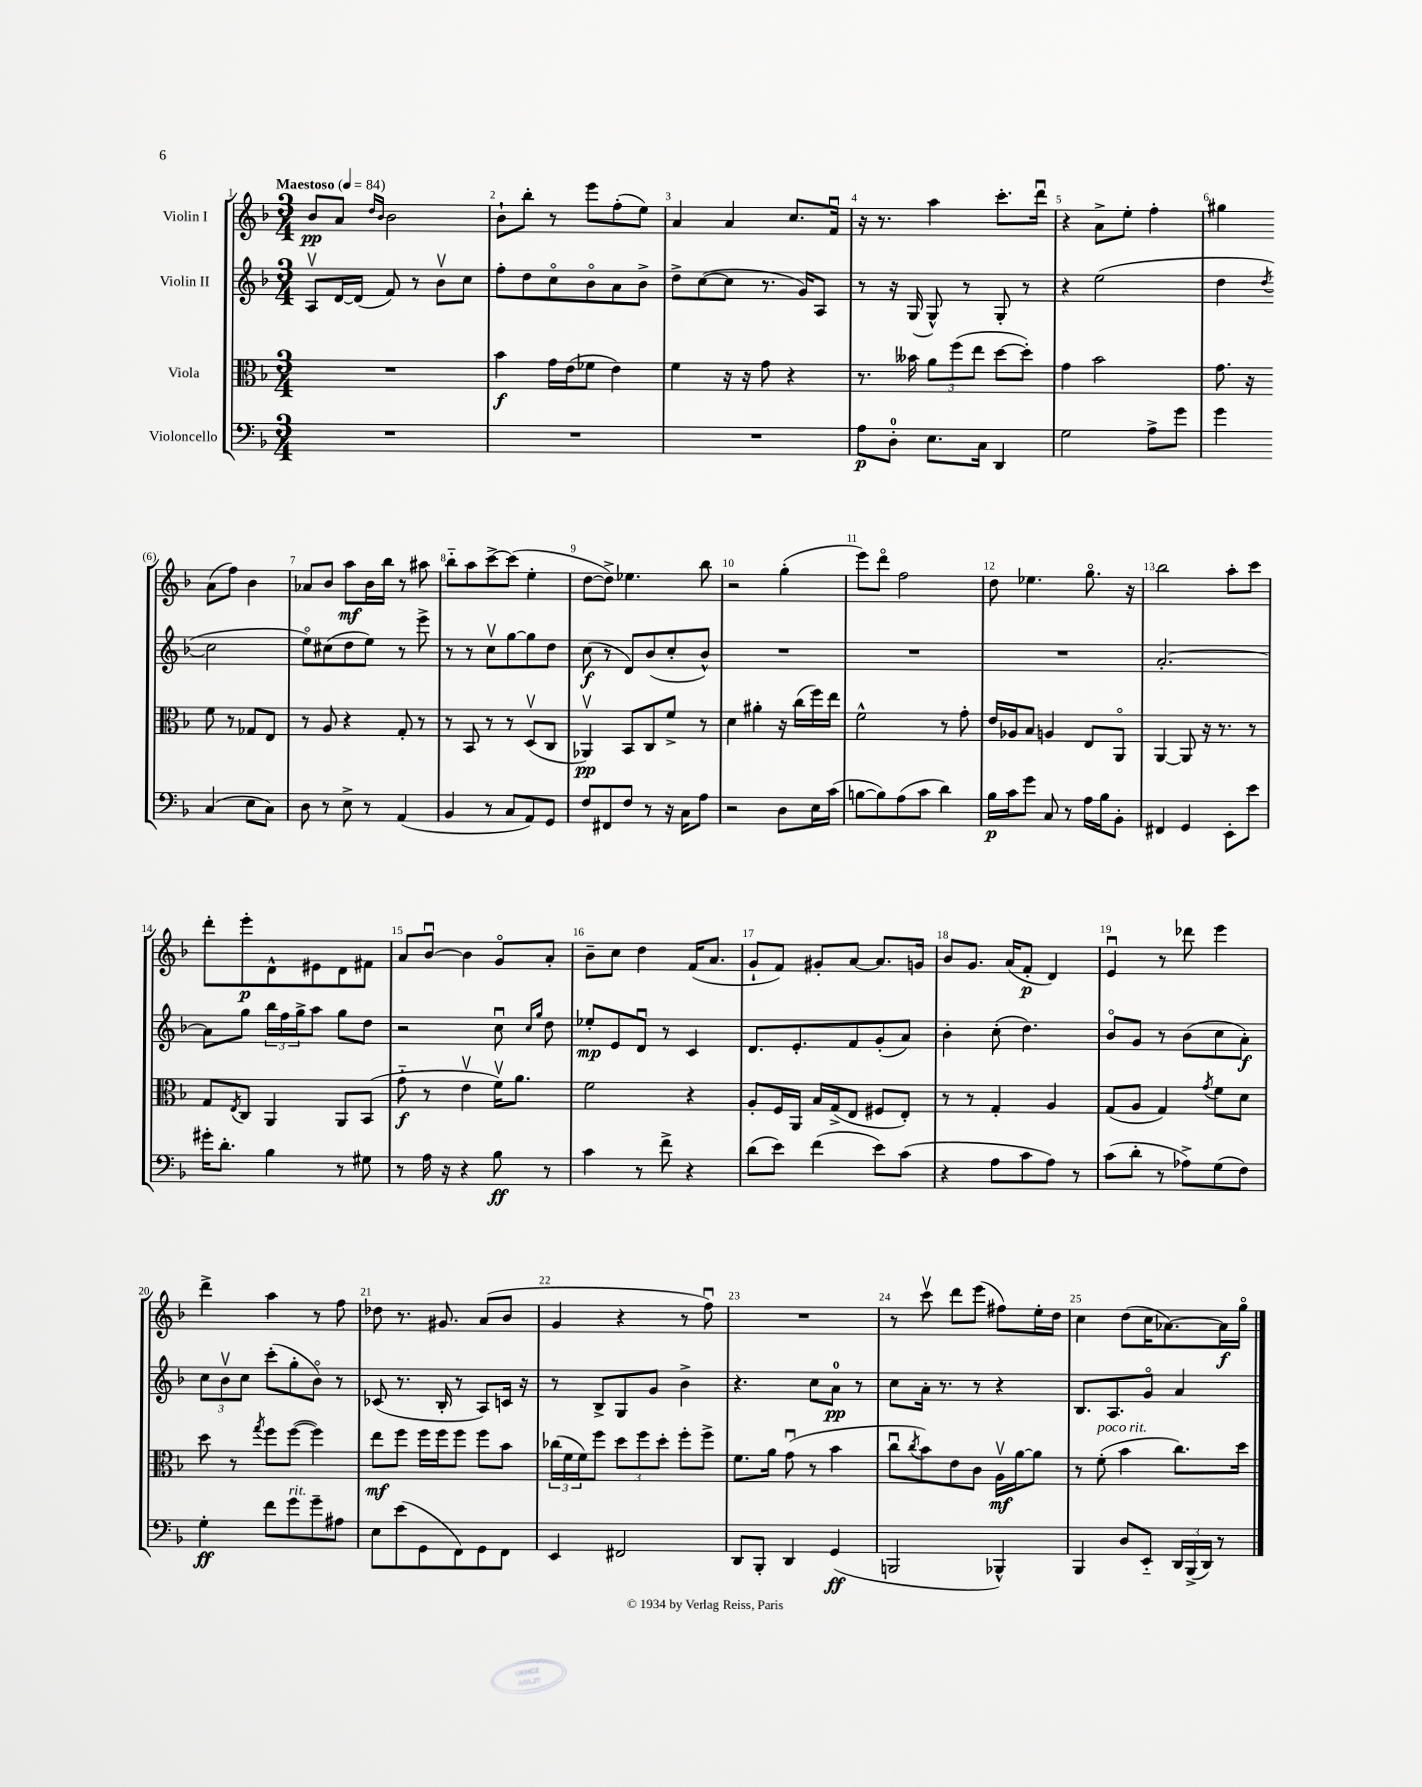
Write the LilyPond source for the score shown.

<<
\new StaffGroup <<
\new Staff = "s0" \with { instrumentName = "Violin I" } {
    \clef treble \key f \major \numericTimeSignature \time 3/4 \tempo "Maestoso" 4 = 84
    bes'8\pp a'8 \grace { d''16 bes'16 } bes'2 |
    bes'8-! bes''8-. r8 e'''8 f''8-.( e''8) |
    a'4 a'4 c''8. f'16\downbow |
    r16 r8. a''4 c'''8.-. d'''16\downbow |
    r4 a'8-> e''8-. f''4-. |
    gis''4 a'8( f''8) bes'4 |
    aes'8 bes'8 a''8\mf bes'16 bes''16 r8 ais''8 |
    bes''8-_ a''8 c'''8~-> c'''8( e''4-. |
    d''8~ d''8->) ees''4. bes''8 |
    r2 g''4-.( |
    e'''8) d'''8\flageolet f''2 |
    d''8 ees''4. g''8.\flageolet r16 |
    bes''2 a''8-. c'''8 |
    d'''8-. e'''8-.\p d'8-^ eis'8 d'8 fis'8 |
    a'8 bes'8~\downbow bes'4 g'8\flageolet a'8-. |
    bes'8-- c''8 d''4 f'16( a'8. |
    g'8-! f'8) gis'8-. a'8~ a'8. g'16 |
    bes'8 g'8. a'16( f'8-.\p d'4) |
    e'4\downbow r8 des'''8 e'''4 |
    d'''4-> a''4 r8 f''8 |
    des''8 r8. gis'8. a'8( bes'8 |
    g'4 r4 r8 f''8\downbow) |
    R2. |
    r8 c'''8\upbow d'''8 e'''8( fis''8) e''16-. d''16 |
    c''4 d''8( c''16 aes'8.~) aes'16\f g''16\flageolet \bar "|." |
}
\new Staff = "s1" \with { instrumentName = "Violin II" } {
    \clef treble \key f \major \numericTimeSignature \time 3/4
    a8\upbow d'16~ d'16( f'8) r8 bes'8\upbow c''8 |
    f''8-. d''8 c''8\flageolet bes'8\flageolet a'8 bes'8-> |
    d''8-> c''8~( c''8 r8. g'16) a8 |
    r8 r16 g16( g8-^) r8 g8-. r8 |
    r4 e''2( |
    d''4 \acciaccatura { d''8 } c''2 |
    e''8\flageolet) cis''8( d''8 e''8) r8 e'''8-> |
    r8 r8 c''8\upbow g''8~ g''8 d''8 |
    c''8\f( r8 d'8) bes'8( c''8-. bes'8-^) |
    R2. |
    R2. |
    R2. |
    a'2.~-. |
    a'8 g''8 \tuplet 3/2 { bes''16 f''16 g''16-> } a''8 g''8 d''8 |
    r2 c''8\downbow \grace { c''16 g''16 } d''8 |
    ees''8-.\mp e'8 d'8\downbow r8 c'4 |
    d'8. e'8.-. f'8 g'8-.( a'8) |
    bes'4-. c''8-.( d''4.) |
    bes'8\flageolet g'8 r8 bes'8( c''8 a'8-.\f) |
    \tuplet 3/2 { c''8 bes'8\upbow c''8 } c'''8-.( g''8-. bes'8\flageolet) r8 |
    ces'8( r8. bes16-. r8 a8) c'16 r16 |
    r8 bes8-> g8 g'8 bes'4-> |
    r4. c''8 a'8-0\pp r8 |
    c''8 a'16-. r8. r8 r4 |
    bes8. a8. g'8\flageolet a'4 \bar "|." |
}
\new Staff = "s2" \with { instrumentName = "Viola" } {
    \clef alto \key f \major \numericTimeSignature \time 3/4
    R2. |
    bes'4\f g'16 e'16( fes'8 e'4) |
    f'4 r16 r16 g'8 r4 |
    r8. beses'16 \tuplet 3/2 { a'8 f''8( e''8 } d''8~ d''8-.) |
    g'4 bes'2 |
    g'8. r16 f'8 r8 ges8 e8 |
    r8 a8 r4 g8-. r8 |
    r8 bes,8 r8 r8 d8\upbow( c8 |
    aes,4\upbow\pp) bes,8 c8 f'8-> r8 |
    d'4 ais'4-. r16 c''16( f''16) e''16 |
    f'2-^ r8 g'8-. |
    e'16 aes16 bes8 a4 e8 a,8\flageolet |
    a,4~ a,8 r16 r8. r8 |
    g8 \acciaccatura { e8 } c8 a,4 a,8 bes,8( |
    g'8-_\f r8 e'4\upbow f'16\upbow) a'8. |
    f'2 r4 |
    a8-. f16 a,16 bes16 g16->( e8 fis8 e8-.) |
    r8 r8 g4-. a4 |
    g8( a8 g4) \acciaccatura { g'8 } f'8 d'8 |
    d''8 r8 \acciaccatura { g''8 } f''8 f''8~( f''4) |
    e''8\mf f''8 f''16 f''16 f''8 f''8 bes'8 |
    \tuplet 3/2 { ces''16( f'16 f'16) } f''8 \tuplet 3/2 { d''8 f''8 d''8-. } f''8-. f''8-> |
    f'8. a'16 g'8\downbow( r8 bes'4 |
    c''8\downbow \acciaccatura { c''8 } bes'8) e'8 c'8 a16\upbow\mf a'16~ a'8 |
    r8 f'8-.^\markup { \italic "poco rit." }( bes'4 c''8.) d''16 \bar "|." |
}
\new Staff = "s3" \with { instrumentName = "Violoncello" } {
    \clef bass \key f \major \numericTimeSignature \time 3/4
    R2. |
    R2. |
    R2. |
    a8\p d8-0-. e8. c16 d,4 |
    g2 a8-> g'8 |
    g'4 c4( e8 c8) |
    d8 r8 e8-> r8 a,4( |
    bes,4 r8 c8 a,8) g,8 |
    f8 fis,8 f8 r8 r16 c16 a8 |
    r2 d8 e16 c'16( |
    b8~ b8) a8( c'8 d'4) |
    bes16\p c'16 g'8 c8 r8 a16 bes16 bes,8-. |
    fis,4 g,4 e,8-. e'8 |
    gis'16-. d'8.-. bes4 r8 gis8 |
    r8 a16 r16 r4 bes8\ff r8 |
    c'4 r8 f'8-> r4 |
    d'8( e'8) f'4( e'8) c'8( |
    r4 a8 c'8 a8) r8 |
    c'8( d'8-. r8 aes8->) g8( f8) |
    g4-.\ff f'8 g'8^\markup { \italic "rit." } g'8-- ais8 |
    e8 e'8( g,8 f,8) g,8 f,8 |
    e,4 fis,2 |
    d,8 bes,,8-. d,4 g,4\ff( |
    b,,2 bes,,4-^) |
    bes,,4 d8 e,8-_ \tuplet 3/2 { d,16 bes,,16->( d,16) } r8 \bar "|." |
}
>>
>>
\layout { \context { \Score \override BarNumber.break-visibility = ##(#f #t #t) barNumberVisibility = #all-bar-numbers-visible } }
